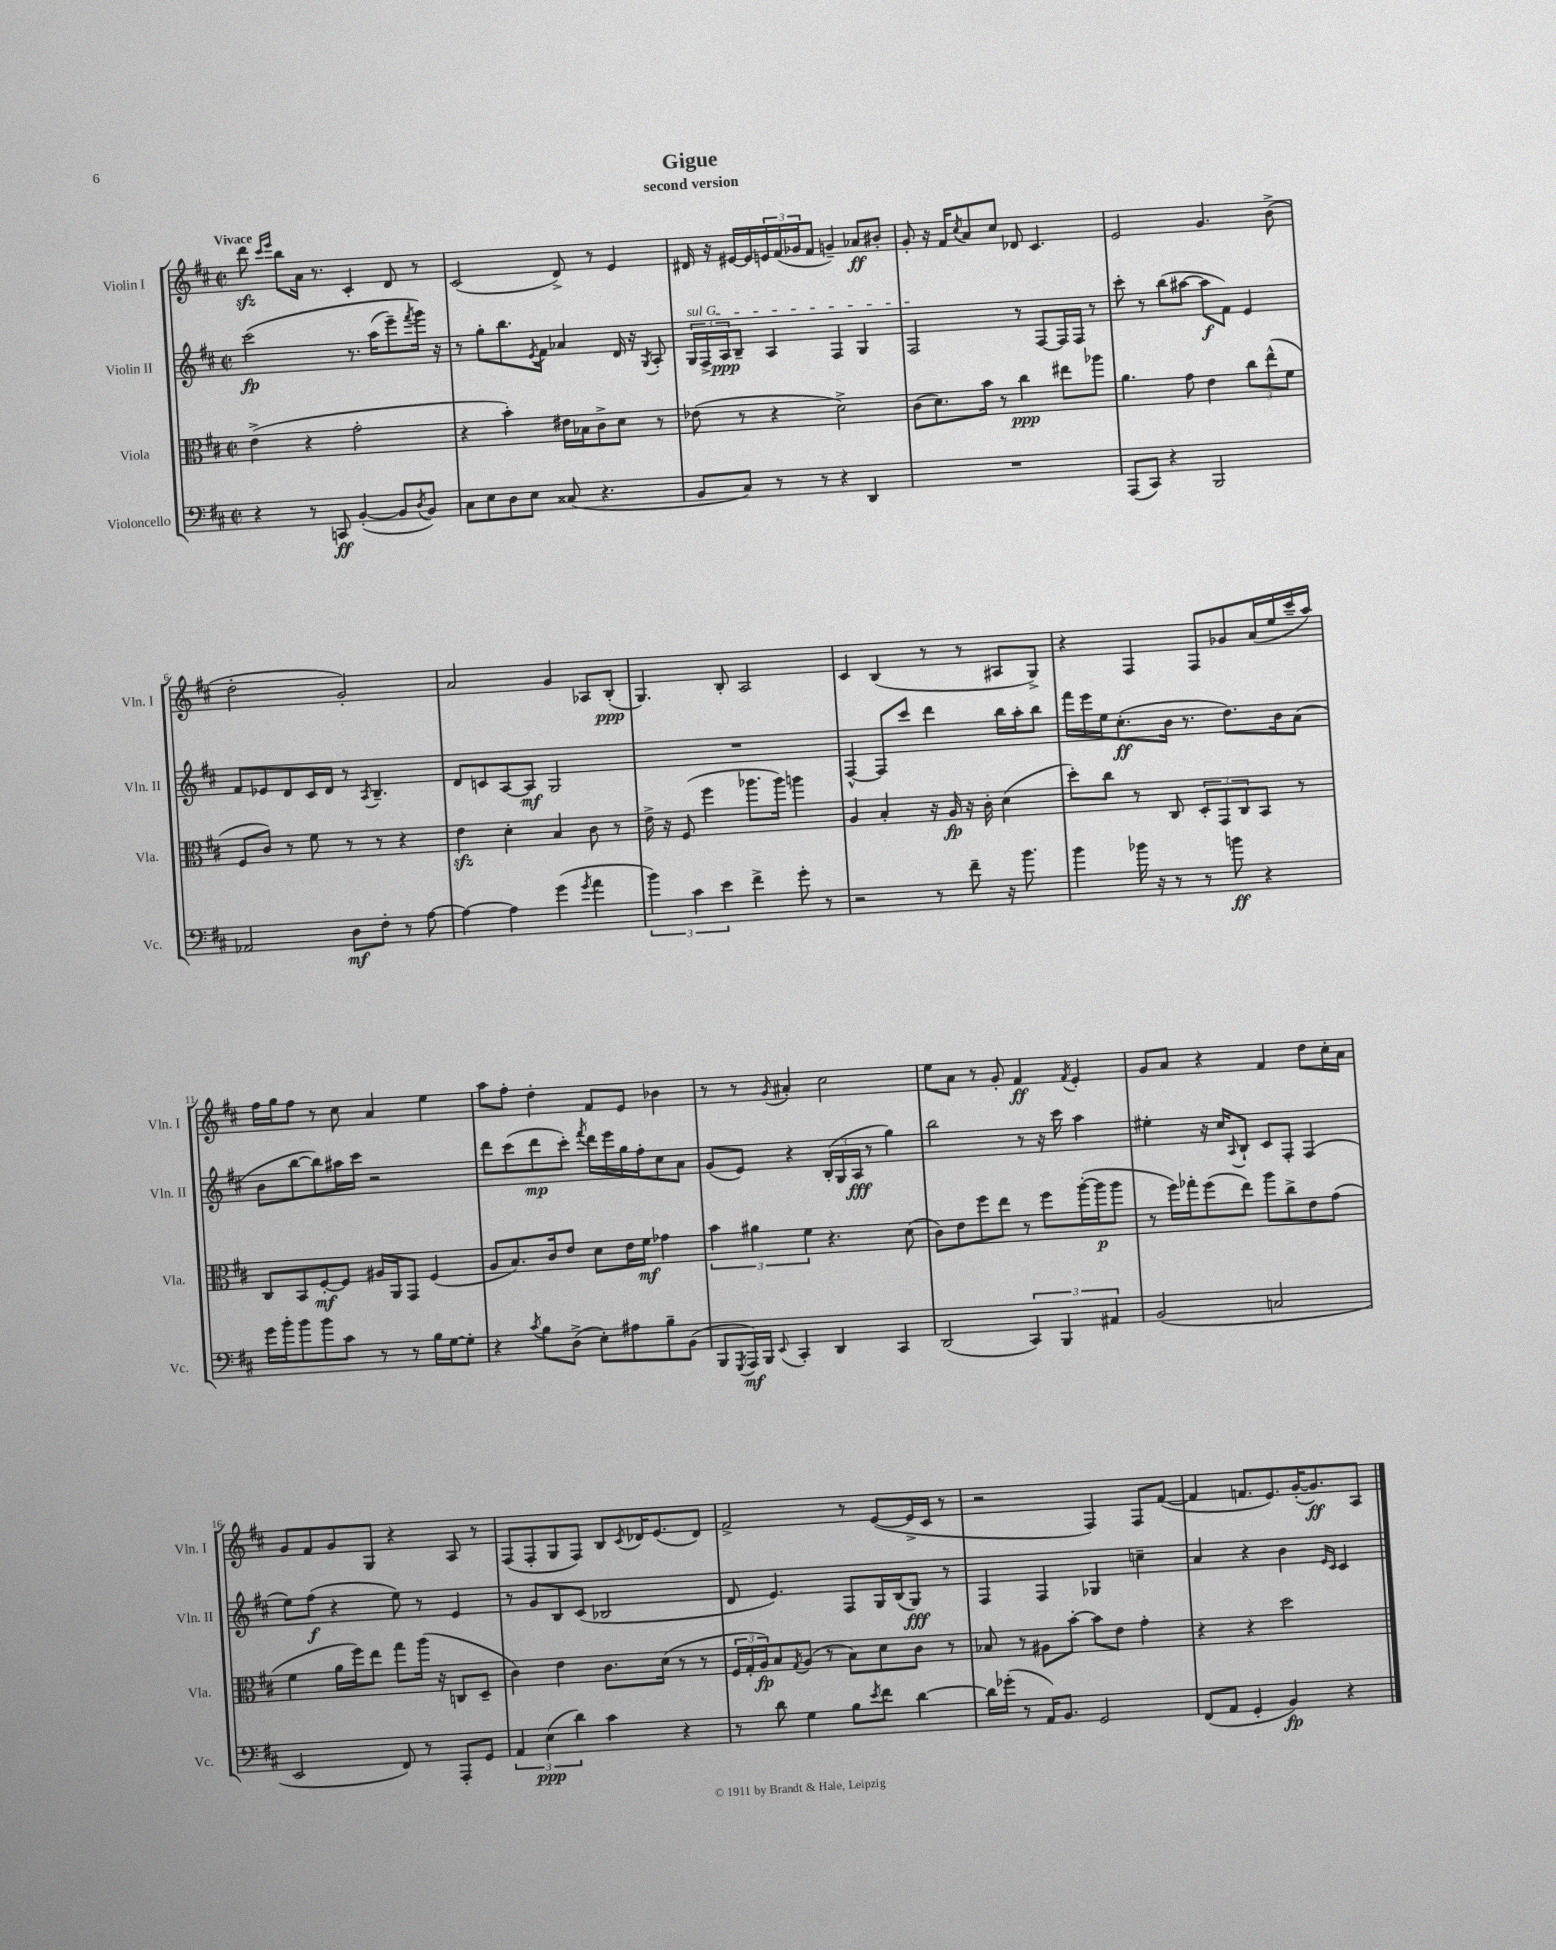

**kern	**kern	**kern	**kern
*staff4	*staff3	*staff2	*staff1
*clefF4	*clefC3	*clefG2	*clefG2
*k[f#c#]	*k[f#c#]	*k[f#c#]	*k[f#c#]
*M2/2	*M2/2	*M2/2	*M2/2
*met(c|)	*met(c|)	*met(c|)	*met(c|)
4r	(4e^\	&(2ccc#\	8ddd\
.	.	.	16qqccc#/LL
.	.	.	16qqeee/JJ
.	.	.	8bb\L
8r	4r	.	16a\Jk
.	.	.	8.r
8CC/	.	.	.
([4BB'/	2g'\	8.r	4c#'/
.	.	(16aa\LK	.
8BB/]L	.	8eee~\)	8d/
8qD/	.	8qfff#/	.
8BB/J)	.	16ggg\Jk&)	8r
.	.	16r	.
=	=	=	=
8C#\L	4r	8r	(2c#/
8E\	.	8gg'\L	.
8D\	4b'\)	8.bb\	.
8E\J	.	.	.
.	.	8qe/	.
.	.	16f#\Jk	.
(8C##/	16e#\LL	4a-/	8d^/)
.	16B-\J	.	.
4.r	8c#^\	.	8r
.	8d\J	16d/	4e/
.	.	16r	.
.	.	8qG/	.
.	8r	8A'/	.
=	=	=	=
8BB/L	(8e-\	24G/LL	16d#/
.	.	24F#^/	.
.	.	.	16r
.	.	24A/J	.
8C#/J)	8r	8B~/J	[16e#/LL
.	.	.	16e#/]
8r	4r	4A/	24e/
.	.	.	(24f#/
.	.	.	24g-/J
8r	.	.	8f#/J
4r	2d^\)	4F#/	4g~/)
4DD/	.	4G/	8a-/L
.	.	.	8b#'/J
=	=	=	=
1r	(8c#\L	2F#/	8g'/
.	8.d\)	.	16r
.	.	.	16f#/LK
.	.	.	8qcc#/
.	.	.	8a/
.	16b\Jk	.	.
.	8r	.	8cc#/J
.	4cc#\	8r	8d-/
.	.	[8F#/L	4.c#/
.	8ee#\L	16F#/]L	.
.	.	16F#/JJ	.
.	8aa-\J	8r	.
=	=	=	=
(8AAA/L	4.a\	8ccc#'\	2e/
8CC#/J)	.	8r	.
4r	.	(8bb\L	.
.	8g\	[8aa#\J	.
2BBB/	4e\	8aa#\]L	4.g/
.	.	8f#\J)	.
.	12cc#\L	4e/	.
.	(12ee^^\	.	.
.	.	.	(8b^\
.	12f#\J	.	.
=	=	=	=
2AA-/	8F#/L	8f#/L	2dd'\
.	8c#/J)	8e-/	.
.	8r	8d/	.
.	8f#\	16c#/L	.
.	.	16d/JJ	.
8D\L	8r	8r	2g'/)
.	.	8qA/	.
8F#'\J	8r	4.B~/	.
8r	4r	.	.
[8A\	.	.	.
=	=	=	=
4A\_	4e\	8d/L	2a/
.	.	8c/	.
4A\]	4d'\	[8A/	.
.	.	8A/]J	.
(4g\	4B/	2G/	4g/
8qg/	.	.	.
4a\	8c#\	.	8A-/L
.	8r	.	(8B'/J
=	=	=	=
6b\)	16e^\	1r	4.G/)
.	16r	.	.
.	(8F#/	.	.
6c#\	.	.	.
.	4ff#\	.	.
6e\	.	.	.
.	.	.	8B'/
4f#^\	8.aa-\L	.	2A/
.	16aa-\Jk)	.	.
8g'\	4aa\	.	.
8r	.	.	.
=	=	=	=
2r	4A/	[4F#^^/	4c#/
.	4B'/	8F#/]L	(4B/
.	.	8ccc#/J	.
8r	16r	4ddd\	8r
.	16A/	.	.
8f#~\	16r	.	8r
.	16c#'\	.	.
16r	(4d\	16bb\LL	8A#/L
8.b\	.	16aa'\J	.
.	.	8bb\J	8G^/J)
=	=	=	=
4b\	8dd'\L)	16fff#\LL	4r
.	.	16eee\	.
.	8cc#\J	16ee\J	.
.	.	(8.cc#'\	.
16b-\	8r	.	4F#/
16r	.	.	.
8r	8C#/	16b\Jk	.
.	.	8.r	.
8r	12D'/L	.	8F#/L
.	12GG/	.	.
8b\	.	8.dd\L)	8g-/
.	12C#/	.	.
4r	8BB/J	.	(16a/L
.	.	16b\k	16ee/
.	8r	(8a\J	16ccc#~/
.	.	.	16aa/JJ)
=	=	=	=
16g\LL	8C#/L	8b\L	16ff#\LL
16b'\J	.	.	16gg\J
8b\	8BB/	[8bb\	8ff#\J
8b\	[8F#'/	8bb\])	8r
8c#\J	8F#/]J	16aa#\L	8cc#\
.	.	16ccc#\JJ	.
8r	16A#/LL	2r	4a/
.	16AA/J	.	.
8r	8GG/J	.	.
16B\LL	(4F#/	.	4ee\
[16G\J	.	.	.
8G'\]J	.	.	.
=	=	=	=
4r	8A/L	8ddd\L	8aa\L
.	8.B/)	(8ccc#\	8ff#'\J
8qc#/	.	.	.
8B\L	.	8ddd\	4dd'\
.	16c#/k	.	.
(8D^\J	8e/J	8ccc#'\J)	.
.	.	8qfff#/	.
8E'\L)	8d\L	16ddd\LL	8f#/L
.	.	16eee\	.
8A#\	16e\L	16gg\	8e/J
.	16f#\JJ	16ff#'\J	.
8B~\	4g-\	8cc#\	4b-\
(8BB\J	.	8a\J	.
=	=	=	=
8BBB/L	6b\	(8g/L	8r
8qGGG/	.	.	.
16AAA/L)	.	8e/J)	8r
.	6a#\	.	.
16BBB/JJ	.	.	.
8qqEE/	.	.	8qg/
4CC#'/	.	4r	4a#'/
.	6f#\	.	.
4DD/	4.r	(24B'/LL	2cc#\
.	.	24G/	.
.	.	24A/JJ	.
.	.	8r	.
4CC#/	.	4gg\)	.
.	(8d\	.	.
=	=	=	=
(2DD/	8c#\L)	2bb\	8ee\L
.	8e\	.	8a\J
.	8ff#\	.	8r
.	8ee\J	.	8g'/
6CC#/)	8r	8r	4f#/
.	8ff#\L	16r	.
6BBB/	.	.	.
.	.	16ccc#\	.
.	.	.	8qf#/
.	([16aa'\L	4aa\	4e'/
.	16aa\]J	.	.
6AA#/	.	.	.
.	8aa\J	.	.
=	=	=	=
(2BB/	8r	4ee#'\	8g/L
.	16ff#\LL)	.	8a/J
.	16gg-'\J	.	.
.	(8ff#\	16r	4r
.	.	16cc#/LK	.
.	.	8qqA/	.
.	8ee\J)	8B`/J	.
2C/	8aa\L	8c#/L	4f#/
.	8cc#^\	8F#'/J	.
.	8e\	(4F#/	8dd\L
.	(8g\J	.	16cc#'\L
.	.	.	16a\JJ
=	=	=	=
2EE/	4f#\	8ee\L)	8g/L
.	.	(8ff#\J	8f#/
.	16a\LL	4r	8g/
.	16ff#\J)	.	.
.	8ee\J	.	8G/J
8FF#/)	8gg\L	8ee\)	4r
8r	(16aa\Jk	8r	.
.	16r	.	.
8AAA'/L	8C/L	4e/	8A/
8GG/J	8D~/J	.	8r
=	=	=	=
6AA/	4c#\)	8r	(8F#/L
.	.	8g/L	8F#'/
(6E\	.	.	.
.	4e\	8B/	8G/
6d\)	.	.	.
.	.	(8c#/J	8F#/J)
4c#\	8.c#\L	2B-/	8B/L
.	.	.	8qc#/
.	.	.	16d-/K
.	(16d\Jk	.	(8.e/
4r	8r	.	.
.	8r	.	8d-/J)
=	=	=	=
8r	24F#/LL	8d/	2f#^/
.	24G'/	.	.
.	24A/J)	.	.
8d\	8B/	4.e/)	.
.	8qG/	.	.
4G\	(8A/J	.	.
.	8r	.	.
8B\L	8B\L)	8F#/L	8r
8qe/	.	.	.
8f#\J	8d\	16G/L	([8e/L
.	.	(16B/J	.
[4d\	8c#\J	8G/J)	16e^/]L
.	.	.	16c#/JJ
.	8r	8r	8r
=	=	=	=
16d\]LL	8B-/	4F#/	2r
(16g-'\JJ	.	.	.
8r	8r	.	.
16AA/LK)	8A#\L	4F#/	.
8.BB/J	.	.	.
.	[8b'\J	.	.
2GG/	8b\]L	4G-/	4F#/)
.	8e\J	.	.
.	4g'\	4cc~\	8F#/L
.	.	.	([8f#/J
=	=	=	=
(8FF#/L	4r	4a/	4f#/]
8AA/J	.	.	.
4GG'/	4r	4r	8.f/L
.	.	.	8.e/)
4BB/)	2dd\	4b\	.
.	.	.	([16g'/K
.	.	.	8.g/])
.	.	16qqe/LL	.
.	.	16qqc#/JJ	.
4r	.	4c#/	.
.	.	.	8A/J
==	==	==	==
*-	*-	*-	*-
